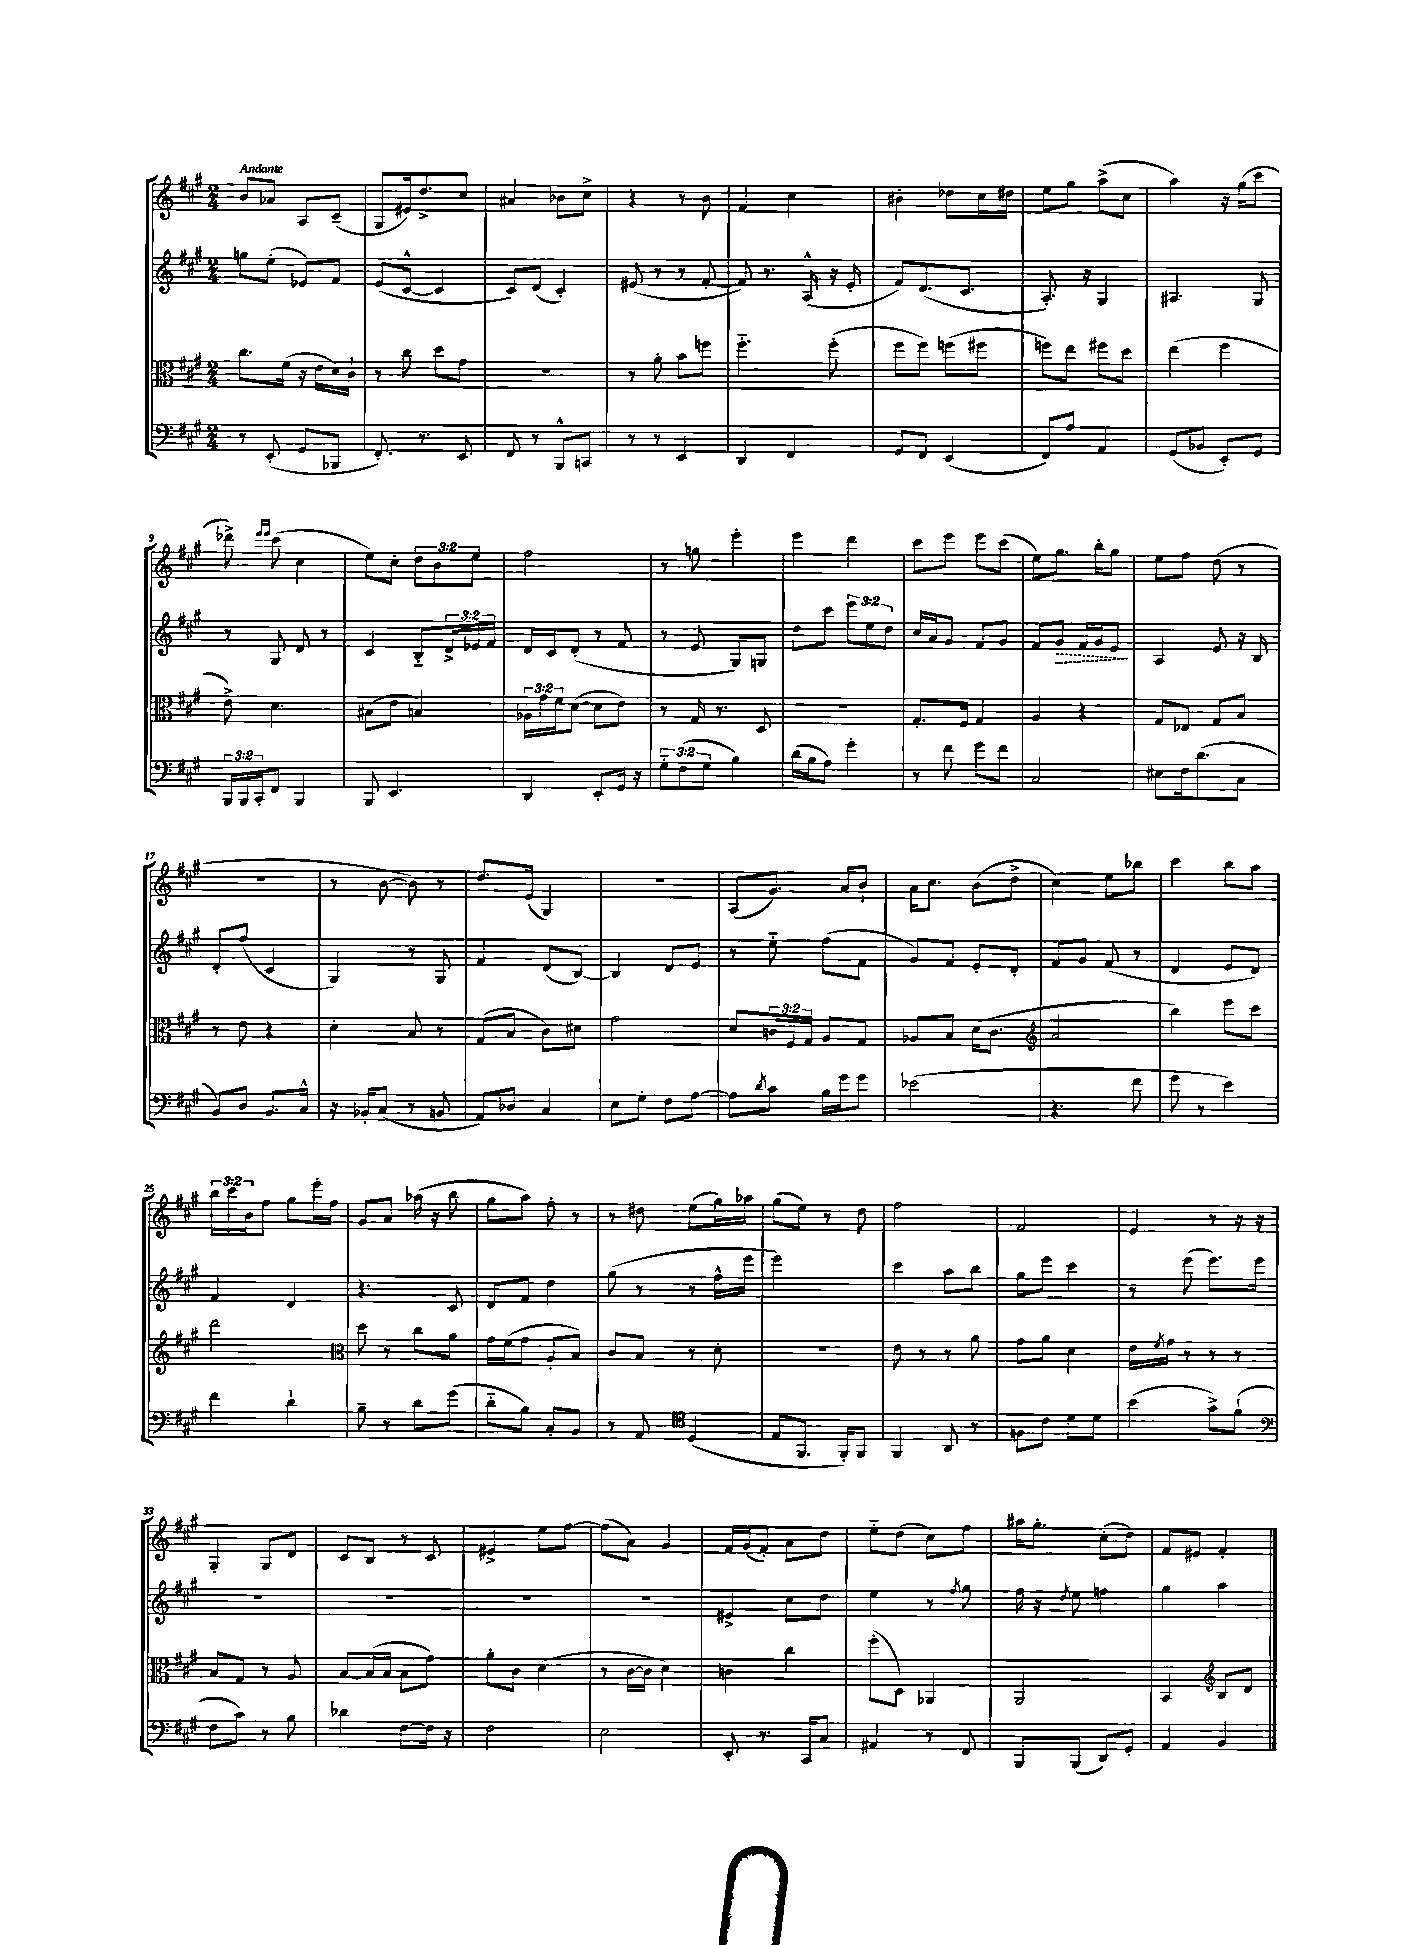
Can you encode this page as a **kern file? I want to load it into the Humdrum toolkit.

**kern	**kern	**kern	**kern
*staff4	*staff3	*staff2	*staff1
*clefF4	*clefC3	*clefG2	*clefG2
*k[f#c#g#]	*k[f#c#g#]	*k[f#c#g#]	*k[f#c#g#]
*M2/4	*M2/4	*M2/4	*M2/4
8r	8.cc#	8gg	8b
(8EE'	.	(8ee'	8a-
.	(16f#	.	.
8GG#	16r	8e-)	8A
.	16e	.	.
8BBB-	16d)	8f#	(8c#~
.	16c#`	.	.
=	=	=	=
8.FF#')	8r	(8e	8G#
.	8cc#	[8c#^^	16e#)
8.r	.	.	8.dd^
.	8dd	4c#]	.
8EE	8g#	.	8cc#
=	=	=	=
8FF#	2r	8c#)	4a#
8r	.	(8d	.
8BBB^^	.	4c#')	8b-
8CC	.	.	8cc#^
=	=	=	=
8r	8r	(8e#	4r
8r	8a'	8r	.
4EE	8b	8r	8r
.	8ff	[8f#'	8b
=	=	=	=
4DD	4.ff#'~	8f#])	4f#
.	.	8.r	.
4FF#	.	.	4cc#
.	.	(16A^^	.
.	(8ff#'	16r	.
.	.	16e'	.
=	=	=	=
8GG#	8ff#	8f#)	4b#'
8FF#	8ff#)	(8.d	.
(4EE	(8ff	.	8dd-
.	.	8.c#	.
.	8ff#	.	16cc#
.	.	.	16dd#
=	=	=	=
8FF#)	8ff)	8.A')	8ee
8A	8ee	.	8gg#
.	.	16r	.
4AA	8ff#	4G#	(8aa^
.	8dd	.	8cc#
=	=	=	=
(8GG#	(4ee	4.A#	4aa)
8BB-	.	.	.
8EE')	4ff#	.	16r
.	.	.	(16gg#
8GG#	.	8G#	8ccc#
=	=	=	=
24BBB	8e^)	8r	8ddd-^)
24BBB	.	.	.
24CC#'	.	.	.
.	.	.	16qqeee
.	.	.	16qqeee
8FF#	4.d	8G#	(8ccc#
4BBB	.	8d	4cc#
.	.	8r	.
=	=	=	=
8BBB	(8B#	4c#	8ee)
4.EE	8e	.	8cc#'
.	4B)	8B'~	12dd
.	.	.	12b
.	.	24d^	.
.	.	24e-	12ee
.	.	24f#	.
=	=	=	=
4DD	24A-	16d	2ff#
.	24g#	.	.
.	.	16c#	.
.	24f#	.	.
.	([8d	(8d'	.
8EE'	8d]	8r	.
16GG#	8e)	8f#	.
16r	.	.	.
=	=	=	=
12G#'~	8r	8r	8r
(12F#	.	.	.
.	16G#	8e	8gg
12G#	.	.	.
.	8.r	.	.
4B)	.	8G#)	4eee'
.	8D	8G	.
=	=	=	=
(16d	2r	8dd	4eee
16B	.	.	.
8A)	.	8ccc#	.
4g#'	.	12eee	4ddd
.	.	12ee	.
.	.	12dd	.
=	=	=	=
8r	8.G#'	16cc#	8ccc#
.	.	16a	.
8f#	.	8g#	8eee
.	16F#	.	.
8g#	4G#	8f#	8eee
8f#	.	8g#	(8ccc#
=	=	=	=
2C#	4A	8f#	8ee)
.	.	8g#	8.gg#
.	4r	16f#	.
.	.	16g#	16bb'
.	.	8e	8gg#
=	=	=	=
8E#	8G#	4A	8ee
16F#	8E-	.	8ff#
(8.d	.	.	.
.	8G#	8e	(8dd
8C#	8B	16r	8r
.	.	16B	.
=	=	=	=
8BB)	8r	8d'	2r
8D	8e	(8ff#	.
8.BB	4r	4c#	.
16C#^^	.	.	.
=	=	=	=
16r	4d'	4G#)	8r
16BB-'	.	.	.
(8C#	.	.	[8b
8r	8B	8r	8b])
8BB	8r	8G#	8r
=	=	=	=
8AA)	(8G#	4f#	8.dd
8D-	8B	.	.
.	.	.	(16e
4C#	8c#)	(8d	4G#)
.	8d#	[8B)	.
=	=	=	=
8E	2g#	4B]	2r
8G#'	.	.	.
8F#	.	8d	.
[8A	.	8e	.
=	=	=	=
8A]	8d	8r	(8A
8qd	.	.	.
8c#	24c	8ee'~	8.g#)
.	24F#	.	.
.	24G#	.	.
16B	8A	(8ff#	.
16g#	.	.	16a
8g#	8G#	8f#	8b`
=	=	=	=
(2e-	8A-	8g#)	16a
.	.	.	8.cc#
.	8B	8f#	.
.	(16d	8e'	(8b
.	8.c#	.	.
.	.	8d'	8dd^
=	=	=	=
*	*clefG2	*	*
4.r	2a	8f#	4cc#)
.	.	8g#	.
.	.	(8f#	8ee
8f#	.	8r	8bb-
=	=	=	=
8g#	4bb)	4d	4ccc#
8r	.	.	.
4e)	8eee	8e	8bb
.	8ccc#	8d)	8aa
=	=	=	=
4f#	2ddd	4f#	24bb
.	.	.	24ccc#
.	.	.	24b
.	.	.	8ff#
4d`	.	4d	8gg#
.	.	.	16eee'
.	.	.	16ff#
=	=	=	=
*	*clefC3	*	*
8B~	8dd	4.r	8g#
8r	8r	.	8a
8d	8cc#	.	(16aa-
.	.	.	16r
(8g#	8a	8c#	8bb
=	=	=	=
8d'~	16g#	8d	8gg#
.	(16f#	.	.
8B)	8g#	8f#	8aa)
8C#'	8A'	4dd	8ff#'
8BB	8B)	.	8r
=	=	=	=
8r	8c#	(8gg#	8r
8AA	8B	8r	8dd#
*clefC4	*	*	*
(4D	8r	8r	(8ee
.	8d'	16ff#^^	16gg#)
.	.	16eee	16aa-
=	=	=	=
8E	2r	2eee)	(8gg#
8.FF#	.	.	8ee)
.	.	.	8r
16FF#')	.	.	.
8FF#	.	.	8dd
=	=	=	=
4FF#	8e	4ccc#	2ff#
.	8r	.	.
8AA	8r	8aa	.
8r	8a	8bb	.
=	=	=	=
8F	8g#	8gg#	2f#
8c#	8a	8eee	.
8d	4d	4ccc#	.
8d	.	.	.
=	=	=	=
(4b	16e	8r	4e
.	8qf#	.	.
.	16g#	.	.
.	8r	(8eee	.
8g#^)	8r	8.eee)	8r
(8f#`	8r	.	16r
.	.	16eee	16r
=	=	=	=
*clefF4	*	*	*
8F#	8B	2r	4G#'
8c#)	8G#	.	.
8r	8r	.	8G#
8B	8A	.	8d
=	=	=	=
4d-	[8B	2r	8c#
.	(16B]	.	8B
.	16B	.	.
[8F#	8B	.	8r
16F#]	8g#)	.	8c#
16r	.	.	.
=	=	=	=
2F#	8a'	2r	4e#^
.	8c#	.	.
.	(4d	.	8ee
.	.	.	[8ff#
=	=	=	=
2E	8r	2r	(8ff#]
.	[16c#	.	8a)
.	16c#]	.	.
.	4d)	.	4g#
=	=	=	=
8EE'	4c	4e#^	16f#
.	.	.	(16g#
8.r	.	.	8f#')
.	4cc#	8cc#	8a
16CC#	.	.	.
8C#	.	8dd	8dd
=	=	=	=
4AA#	(8ff#'	4ee	8ee'~
.	8D)	.	(8dd
8r	4AA-	8r	8cc#)
.	.	8qff#	.
8FF#	.	8gg#	8ff#
=	=	=	=
8BBB	2AA	16ff#	16aa#
.	.	16r	8.gg#'
.	.	8qdd	.
(8BBB	.	8ee	.
8DD)	.	4ff	(8cc#'
8GG#'	.	.	8dd)
=	=	=	=
4AA	4BB	4gg#	8f#
.	.	.	8e#
*	*clefG2	*	*
4BB	8B	4aa	4f#'
.	8d	.	.
==	==	==	==
*-	*-	*-	*-
